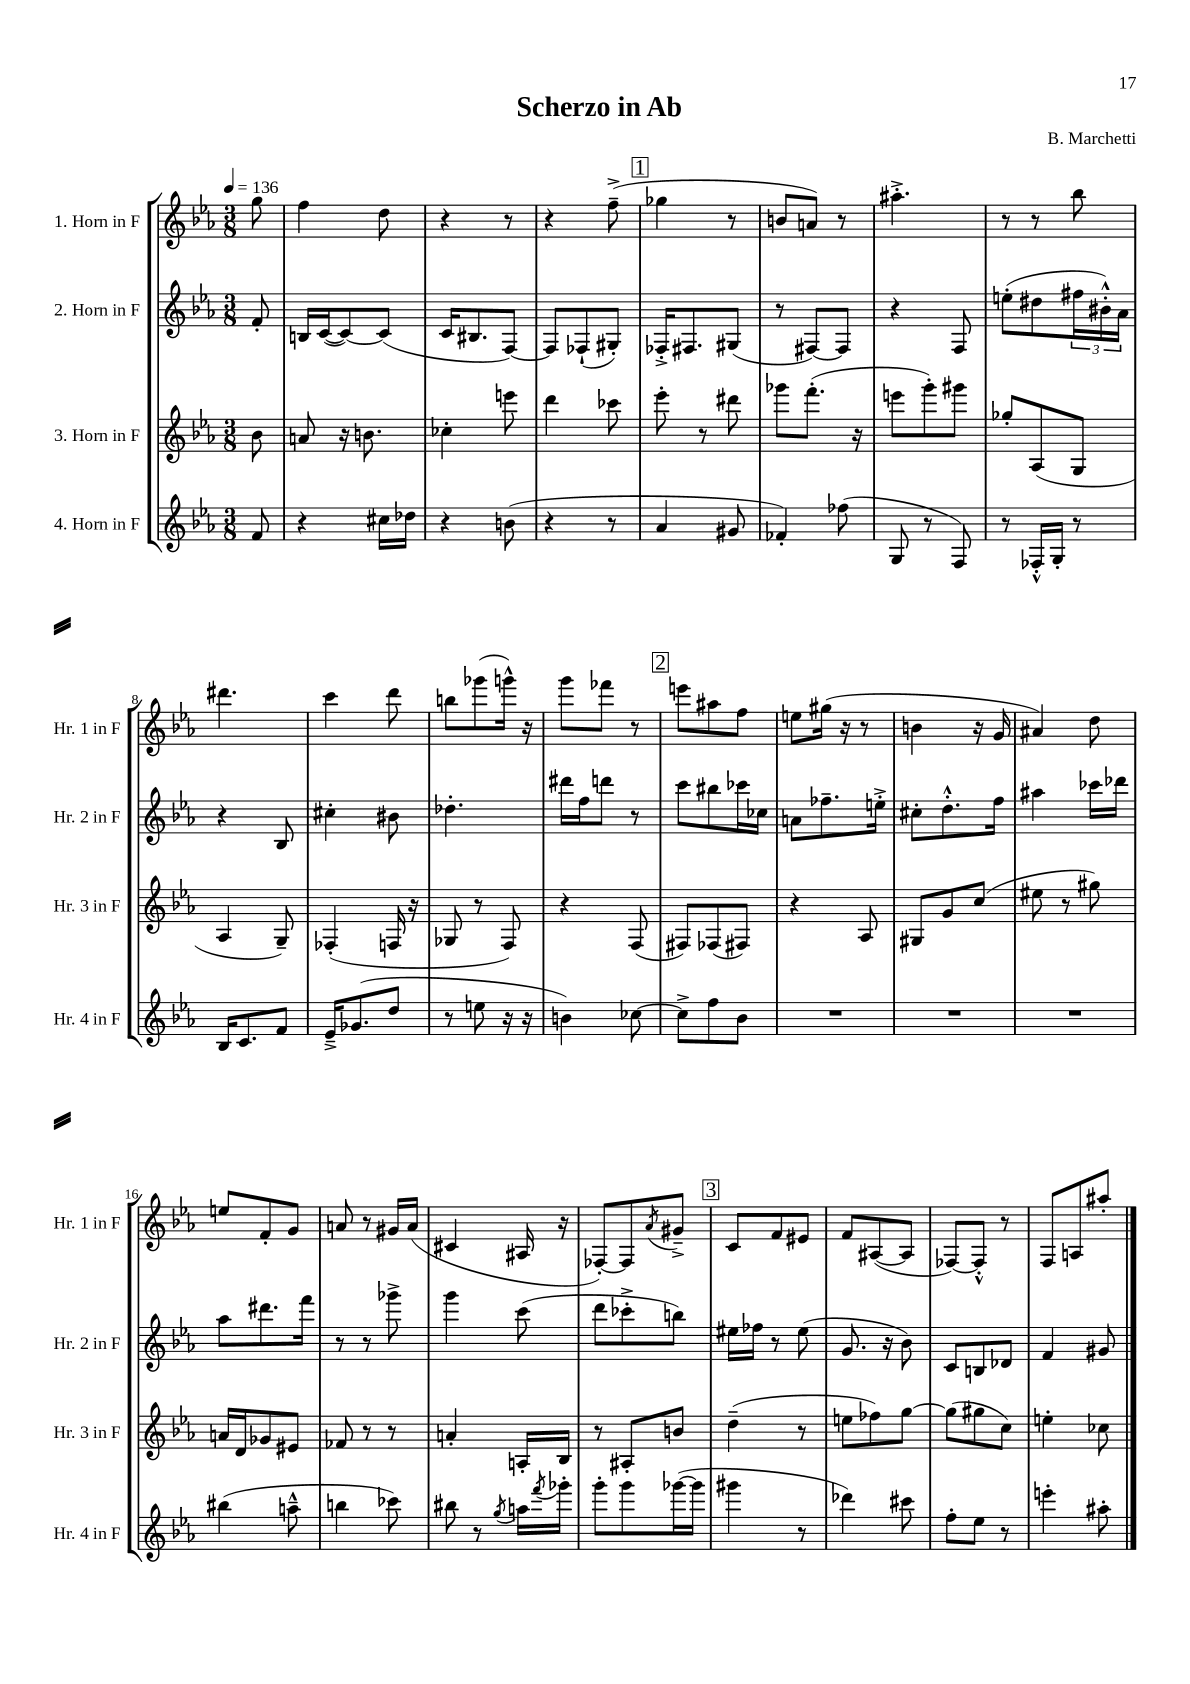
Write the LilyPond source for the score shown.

\header { title = "Scherzo in Ab" composer = "B. Marchetti" }
<<
\new StaffGroup <<
\new Staff = "s0" \with { instrumentName = "1. Horn in F" shortInstrumentName = "Hr. 1 in F" } {
    \clef treble \key ees \major \numericTimeSignature \time 3/8 \partial 8 \tempo 4 = 136
    g''8 |
    f''4 d''8 |
    r4 r8 |
    r4 f''8--->( |
    \mark \markup { \box "1" } ges''4 r8 |
    b'8 a'8) r8 |
    ais''4.-.-> |
    r8 r8 bes''8 |
    dis'''4. |
    c'''4 d'''8 |
    b''8 ges'''8( g'''16-^) r16 |
    g'''8 fes'''8 r8 |
    \mark \markup { \box "2" } e'''8 ais''8 f''8 |
    e''8 gis''16( r16 r8 |
    b'4 r16 g'16 |
    ais'4) d''8 |
    e''8 f'8-. g'8 |
    a'8 r8 gis'16 a'16( |
    cis'4 ais16 r16 |
    fes8~-.) fes8 \acciaccatura { aes'8 } gis'8---> |
    \mark \markup { \box "3" } c'8 f'8 eis'8 |
    f'8 ais8~( ais8 |
    fes8~) fes8-.-^ r8 |
    f8 a8 ais''8-. \bar "|." |
}
\new Staff = "s1" \with { instrumentName = "2. Horn in F" shortInstrumentName = "Hr. 2 in F" } {
    \clef treble \key ees \major \numericTimeSignature \time 3/8 \partial 8
    f'8-. |
    b16 c'16~( c'8~) c'8( |
    c'16 bis8. f8~) |
    f8 fes8-!( gis8-.) |
    \mark \markup { \box "1" } fes16-.-> fis8. gis8( |
    r8 fis8~) fis8 |
    r4 f8 |
    e''8-.( dis''8 \tuplet 3/2 { fis''16 bis'16-.-^) aes'16 } |
    r4 bes8 |
    cis''4-. bis'8 |
    des''4.-. |
    dis'''16 f''16 d'''8 r8 |
    \mark \markup { \box "2" } c'''8 bis''8 ces'''16 ces''16 |
    a'8 fes''8.-- e''16-.-> |
    cis''8-. d''8.-.-^ f''16 |
    ais''4 ces'''16 des'''16 |
    aes''8 dis'''8. f'''16 |
    r8 r8 ges'''8-> |
    g'''4 c'''8( |
    d'''8 ces'''8-.-> b''8) |
    \mark \markup { \box "3" } eis''16 fes''16 r8 eis''8( |
    g'8. r16 bes'8) |
    c'8 b8 des'8 |
    f'4 gis'8 \bar "|." |
}
\new Staff = "s2" \with { instrumentName = "3. Horn in F" shortInstrumentName = "Hr. 3 in F" } {
    \clef treble \key ees \major \numericTimeSignature \time 3/8 \partial 8
    bes'8 |
    a'8 r16 b'8. |
    ces''4-. e'''8 |
    d'''4 ces'''8 |
    \mark \markup { \box "1" } ees'''8-. r8 dis'''8 |
    ges'''8 f'''8.-.( r16 |
    e'''8 g'''8-.) gis'''8 |
    ges''8-. aes8( g8 |
    aes4 g8--) |
    fes4-.( f16 r16 |
    ges8 r8 f8) |
    r4 f8( |
    \mark \markup { \box "2" } fis8) fes8( fis8) |
    r4 aes8 |
    gis8 g'8 c''8( |
    eis''8 r8 gis''8) |
    a'16 d'16 ges'8 eis'8 |
    fes'8 r8 r8 |
    a'4-. a16-. bes16 |
    r8 ais8-. b'8 |
    \mark \markup { \box "3" } d''4--( r8 |
    e''8 fes''8) g''8~ |
    g''8( gis''8 c''8) |
    e''4-. ces''8 \bar "|." |
}
\new Staff = "s3" \with { instrumentName = "4. Horn in F" shortInstrumentName = "Hr. 4 in F" } {
    \clef treble \key ees \major \numericTimeSignature \time 3/8 \partial 8
    f'8 |
    r4 cis''16 des''16 |
    r4 b'8( |
    r4 r8 |
    \mark \markup { \box "1" } aes'4 gis'8 |
    fes'4-.) fes''8( |
    g8 r8 f8) |
    r8 fes16-.-^ g16-. r8 |
    bes16 c'8. f'8 |
    ees'16---> ges'8.( d''8 |
    r8 e''8 r16 r16 |
    b'4) ces''8~ |
    \mark \markup { \box "2" } ces''8-> f''8 bes'8 |
    R4. |
    R4. |
    R4. |
    bis''4( a''8---^ |
    b''4 ces'''8) |
    bis''8 r8 \acciaccatura { g''8 } a''16 \acciaccatura { f'''8 } ges'''16-. |
    g'''8-. g'''8 ges'''16~( ges'''16 |
    \mark \markup { \box "3" } gis'''4 r8 |
    des'''4) cis'''8 |
    f''8-. ees''8 r8 |
    e'''4-. ais''8-. \bar "|." |
}
>>
>>
